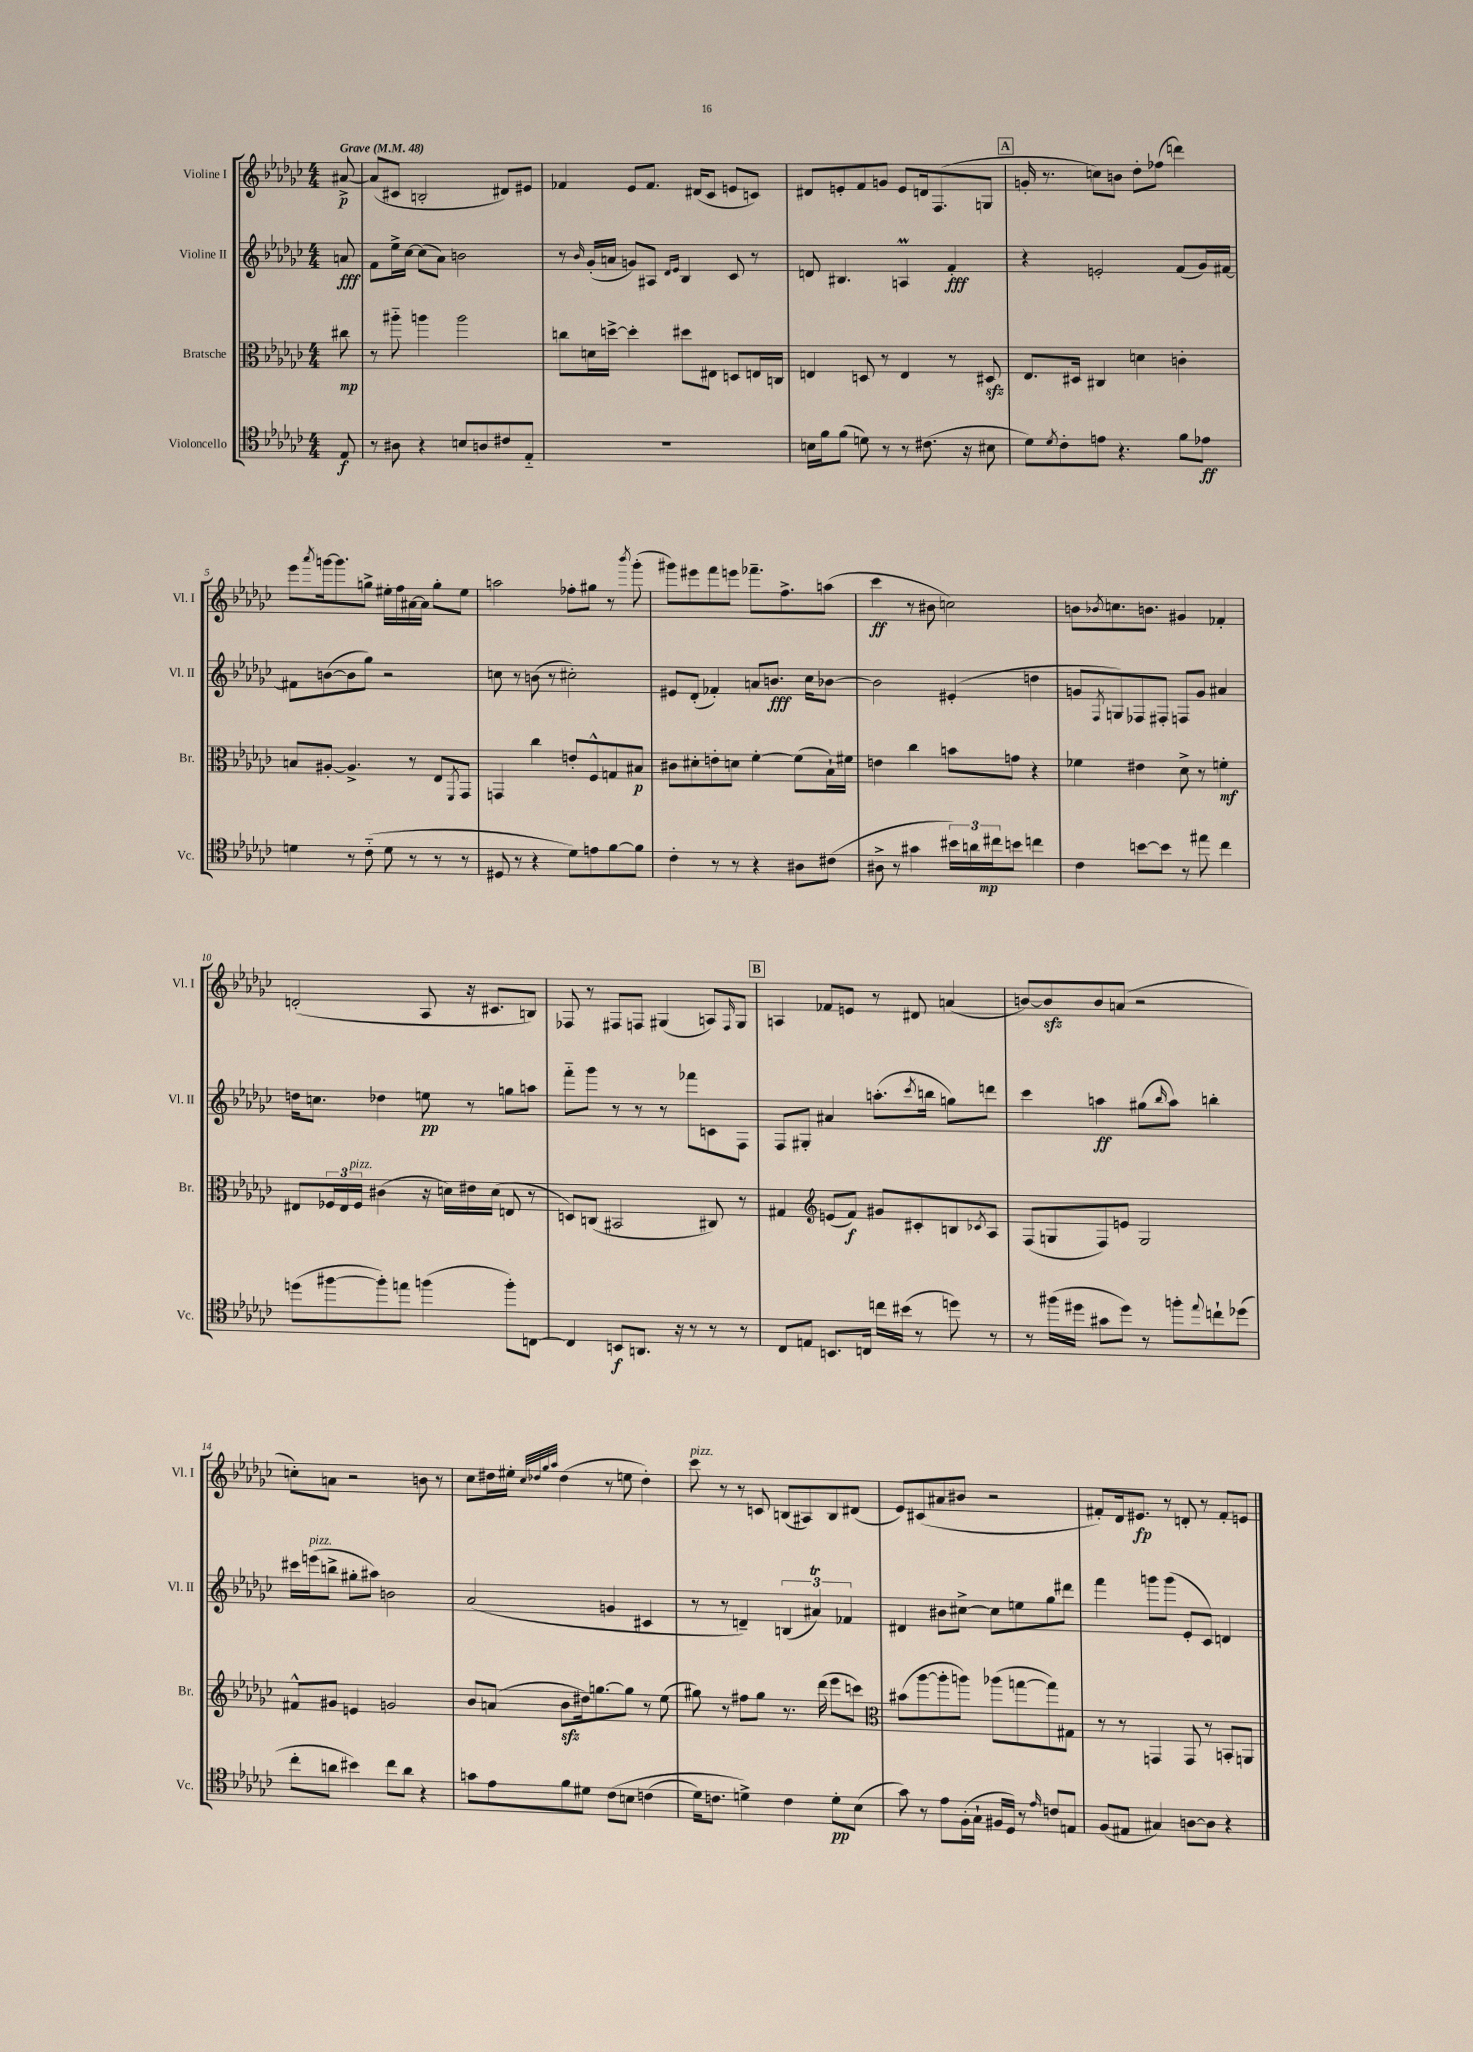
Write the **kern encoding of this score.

**kern	**kern	**kern	**kern
*staff4	*staff3	*staff2	*staff1
*clefC4	*clefC3	*clefG2	*clefG2
*k[b-e-a-d-g-c-]	*k[b-e-a-d-g-c-]	*k[b-e-a-d-g-c-]	*k[b-e-a-d-g-c-]
*M4/4	*M4/4	*M4/4	*M4/4
*MM48	*MM48	*MM48	*MM48
8E-/	8cc#\	8a/	[8a#^/
=	=	=	=
8r	8r	8f\L	(8a#/]L
8A#\	8aa#'~\	16ee-^\L	8c#/J
.	.	[16cc-\JJ	.
4r	4aa\	(8cc-\]L	2B'/
.	.	8a-\J)	.
8B/L	2aa\	2b\	.
8A/	.	.	.
8c#/	.	.	8d#/L)
8E-'~/J	.	.	8e#/J
=	=	=	=
1r	8cc\L	8r	4f-/
.	.	16qqb-/	.
.	16d\L	(16g-'/LL	.
.	[16dd^\JJ	16a/JJ	.
.	4dd'\]	8g/L)	8e-/L
.	.	8A#/J	8.f-/J
.	.	16qqd-/LL	.
.	.	16qqe-/JJ	.
.	8dd#\L	4B-/	.
.	.	.	(16d#/LK
.	8E#\J	.	8c-/J
.	8D/L	8c-/	8e/L
.	16E/L	8r	8c/J)
.	16C/JJ	.	.
=	=	=	=
16B\LL	4E/	8d/	8d#/L
16f\J	.	.	.
(8f\J	.	4.B#/	8e'/
8d\)	8D/	.	8f/
8r	8r	.	8g/J
8r	4E/	4A/	8e/L
(8.c#\	.	.	16d/k
.	.	.	(8.F/
.	8r	4f'/	.
16r	.	.	.
8B#\	8D#/	.	8G/J
=	=	=	=
8d-\L)	8.E-/L	4r	16g'/
.	.	.	8.r
8qd-/	.	.	.
8c-'\	.	.	.
.	16D#/Jk	.	.
8e\J	4C#/	2e'/	8cc\L)
4.r	.	.	8b\J
.	4d\	.	8dd-'\L
.	.	.	(8ff-\J
8f\L	4c'\	(8f/L	4ddd\)
8e-\J	.	16g-/L)	.
.	.	[16f#/JJ	.
=	=	=	=
4d\	8B/L	8f#\]L	8eee-\L
.	.	.	8qaaa-/
.	[8A#'/J	([8b\	[16ggg\k
.	.	.	8.ggg\]
8r	4.A#^/]	8b\]	.
(8c-'~\	.	8gg-\J)	8gg^\J
8d\	.	2r	16ee#'\LL
.	.	.	16ff\
8r	8r	.	[16a#\
.	.	.	16a#\]JJ
8r	8E-/L	.	8gg'\L
.	8qFF/	.	.
8r	8GG-/J	.	8ee#\J
=	=	=	=
8D#/	4GG/	8cc\	2aa\
8r	.	8r	.
4r	4cc-\	(8b\	.
.	.	8r	.
8d-\L)	8e'/L	2cc#'\)	8ff-'\L
8e\	8F^^/	.	8gg#\J
[8f\	8G/	.	8r
.	.	.	8qbbb-/
8f\]J	8B#/J	.	(8ggg-'\
=	=	=	=
4c-'\	8c#\L	8e#/L	8ggg#\L)
.	8d#'\	(8d-'/J	8eee#\
8r	8e'\	4f-'/)	8fff\
8r	8d\J	.	8eee\J
4r	[4f'\	8a/L	8.fff-~\L
.	.	8.b/J	.
.	.	.	8.ff^\
8A#\L	(8f\]L	.	.
.	.	16cc-\LK	.
(8c#\J	16B-`\L)	[8b-\J	(8aa\J
.	16f#\JJ	.	.
=	=	=	=
8A#^\	4e\	2b-\]	4ccc-\
8r	.	.	.
4g#\	4cc-\	.	8r
.	.	.	8b#\
24b#\LL)	8b\L	(4e#'/	2cc\)
24a\	.	.	.
24cc#\J	.	.	.
8b\J	8g\J	.	.
4cc\	4r	4dd\	.
=	=	=	=
4c-\	4f-\	8g/L	8b\L
.	.	8qF/	8qb-/
.	.	8G/)	8.cc\
[8b\L	4e#\	8F-/	.
.	.	.	8.b\J
8b\]J	.	8F#'/J	.
8r	8d-^\	8F/L	4g#/
8ee#\	8r	8g/J	.
4cc-\	4f'\	4a#/	4f-'/
=	=	=	=
(8dd\L	8E#/L	16dd\LK	(2d'/
.	.	8.cc\J	.
[8ff#\	24F-/L	.	.
.	24E#/	.	.
.	24F-/JJ	.	.
8ff#'\])	(4c#\	4dd-\	.
8ee\J	.	.	.
(4ff\	16r	8ee\	8A-/
.	16d\LL)	.	.
.	16e#\	8r	16r
.	(16d\JJ	.	8.c#/L
8ff'\L)	8E/	8gg\L	.
[8C\J	8r	8aa\J	8B/J)
=	=	=	=
4C/]	8D/L)	8fff'~\L	8F-/
.	(8C/J	8ggg-\J	8r
8BB/L	2BB#/	8r	8F#/L
8.AA/J	.	8r	8F/J
.	.	8r	(4G#/
16r	.	.	.
8r	.	8fff-\L	.
8r	8C#/)	8c\	8A/L)
.	.	.	16qqF/
8r	8r	8F\J	8G#/J
=	=	=	=
8C-/L	4G#/	8F/L	4A/
8E/J	.	8G#'/J	.
*	*clefG2	*	*
8.BB/L	(8e/L	4a#/	8f-/L
.	8f/J)	.	8e/J
16C/Jk	.	.	.
16cc\LL	8g#/L	(8.aa'\L	8r
(16b#\JJ	.	.	.
8r	8c#'/	.	8d#/
.	.	8qccc-/	.
.	.	16bb\Jk	.
8dd\)	8B/	8gg\L)	(4a/
.	8qc-/	.	.
8r	8A-/J	8ddd\J	.
=	=	=	=
8r	(8F/L	4ccc-\	[8b/L)
(16ff#\LL	8G/	.	8b/]
16dd#\JJ	.	.	.
8g#\L	8F/)	4aa\	8b/
8dd#\J)	8e/J	.	(8a/J
8r	2G/	(8gg#\L	2r
.	.	16qqbb-/	.
8ff'\L	.	8aa\J)	.
8qqee-/	.	.	.
8cc`\	.	4bb'\	.
(8dd-\J	.	.	.
=	=	=	=
8cc-'\L	8f#^^/L	16ccc#\LL	8cc'\L)
.	.	(16eee\J	.
8a\J	8g#/J	8bb^\J	8a\J
4b#\)	4e/	8gg#'\L	2r
.	.	8aa#\J)	.
8cc-\L	2g/	2b\	.
8a\J	.	.	.
4r	.	.	8b\
.	.	.	8r
=	=	=	=
8g\L	8b-/L	(2a-/	8cc-\L
8e-\	(8a/J	.	16dd#\L
.	.	.	16ee#'\JJ
.	.	.	32qqcc-/LLL
.	.	.	32qqdd-/
.	.	.	32qqgg-/
.	.	.	32qqaa-/JJJ
8f\	8b-\L	.	(4dd-\
8d#\J	16dd#\k)	.	.
.	[8.gg\	.	.
&(8c-\L	.	4g/	8r
8B\J	8gg\]J	.	8ee\
(4c\	8r	4c#/	4dd-'\)
.	(8ee-\	.	.
=	=	=	=
16d-\LK)	8gg#\)	8r	8ccc-\
8.c\J	.	.	.
.	8r	8r	8r
4d^\&)	8ff#\L	4d~/)	8r
.	8gg#\J	.	8c/
4c\	8.r	(6B/	(8B/L
.	.	.	8A#/)
.	.	6a#/)	.
.	(16ddd-\	.	.
8d'\L	8eee-\L	.	8B/
.	.	6f-/	.
(8B-\J	8ccc\J)	.	(8d#/J
=	=	=	=
*	*clefC3	*	*
8g-\)	(8b#\L	4d#/	8e-/L)
8r	[8aa-\	.	(8c#/
8e-\L	8aa-'\]	8b#\L	8a#/
(16F'\L	8aa\J)	[8cc#^\J	8b#/J
16G-`\JJ	.	.	.
16F#/LL	(8aa-\L	8cc#\]L	2r
16D-/JJ)	.	.	.
8r	[8gg\	8ee\	.
16qqe-/	.	.	.
8c/L	8gg\])	8gg-\	.
8E/J	8G#\J	8ddd#\J	.
=	=	=	=
(8F/L	8r	4fff\	8f#'/L)
8E#/J	8r	.	16d-/k
.	.	.	8.e#/J
4G#/)	4GG/	8ggg\L	.
.	.	(8ggg\J	8r
[8A\L	8GG/	8e-'/L	8d'/
8A\]J	8r	8c-/J)	8r
4r	8BB'/L	4d/	8f#'/L
.	8AA/J	.	8e/J
==	==	==	==
*-	*-	*-	*-
